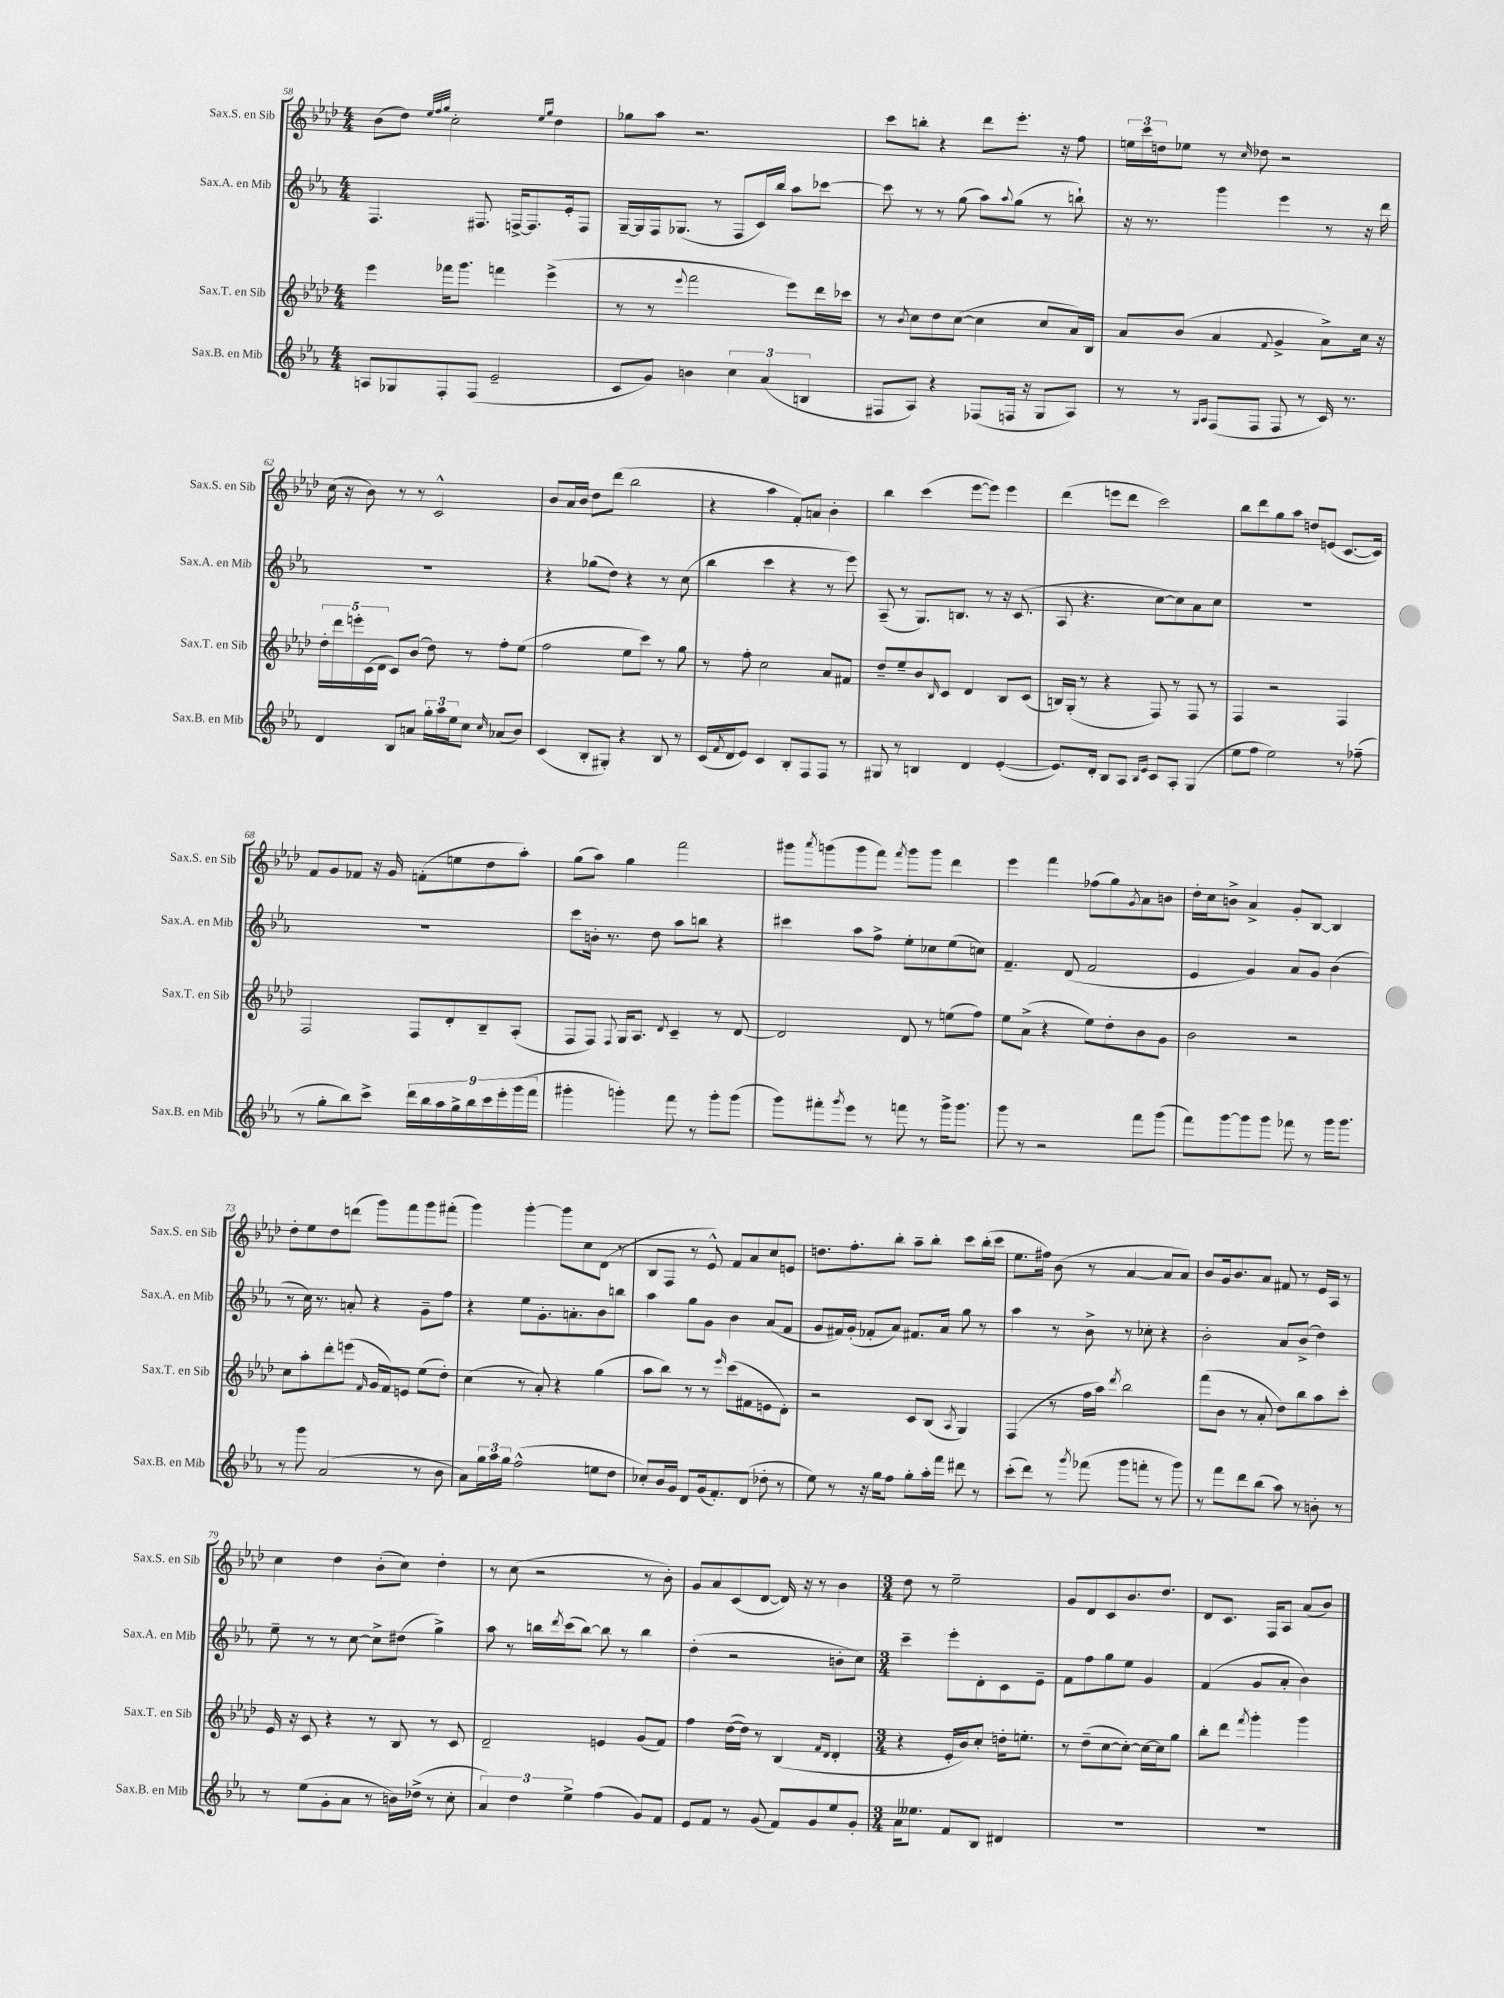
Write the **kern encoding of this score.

**kern	**kern	**kern	**kern
*part4	*part3	*part2	*part1
*staff4	*staff3	*staff2	*staff1
*I"Sax.B. en Mib	*I"Sax.T. en Sib	*I"Sax.A. en Mib	*I"Sax.S. en Sib
*I'Sax.B. en Mib	*I'Sax.T. en Sib	*I'Sax.A. en Mib	*I'Sax.S. en Sib
*clefG2	*clefG2	*clefG2	*clefG2
*k[b-e-a-]	*k[b-e-a-d-]	*k[b-e-a-]	*k[b-e-a-d-]
*M4/4	*M4/4	*M4/4	*M4/4
=58	=58	=58	=58
8An/L	4eee-\	4.F/	(8b-\L
8G-X/	.	.	8dd-\J)
.	.	.	32qqee-/LLL
.	.	.	32qqff/
.	.	.	32qqgg/JJJ
8F'/	16fff-X\KL	.	2cc'\
.	8.ggg\J	.	.
(8F/J	.	8.F#X/	.
2e-~/	4fffn\	.	.
.	.	[16Fn^/KL	.
.	.	8.F/]	.
.	.	.	16qqee-/LL
.	.	.	16qqgg/JJ
.	(4eee-^\	.	4dd-\
.	.	16e-'/k	.
.	.	8F/J	.
=59	=59	=59	=59
8c/L	8r	[16G~/LL	8gg-X\L
.	.	16G/]	.
8g/J)	8r	16F/J	8aa-\J
.	.	(8.G-X/J	.
.	8qqeee-/	.	.
4bn\	2fff\	.	2.r
.	.	8r	.
6cc\	.	8F/L	.
.	.	16c/L)	.
(6a-/	.	.	.
.	.	16bb-/JJ	.
.	8eee-\L)	8aa-\L	.
6Bn/	.	.	.
.	16ddd-\L	[8ccc-X\J	.
.	16ccc-X\JJ	.	.
=60	=60	=60	=60
8F#X/L	8r	8ccc-\]	8ccc\L
.	8qb-/	.	.
8A-/J)	8cc\L	8r	8bbn'\J
4r	8dd-\	8r	4r
.	([8cc\J	(8gg\	.
(8F-X/L	4cc\]	8aa-\L)	8ddd-\L
.	.	8qqaa-/	.
16Fn/Jk	.	(8gg\J	8.eee-'\J
16r	.	.	.
8G/L	8cc/L	8r	.
.	.	.	16r
8A-/J)	16a-/L)	8bbn`\)	8ff\
.	16B-/JJ	.	.
=61	=61	=61	=61
8r	8a-/L	16r	24een\LL
.	.	.	24ccc\
.	.	8.r	.
.	.	.	24ddn\J
8r	(8b-/J	.	8ee-X\J
16qqG/LL	.	.	.
16qqA-/JJ	.	.	.
(8F/L	4a-/	4ggg\	8r
.	.	.	16qqcc/
8F/J	.	.	8dd-X\
.	8qqf/	.	.
8F/	4g^/	4eee-\	2r
8r	.	.	.
16c/)	8a-^\L)	8r	.
8.r	.	.	.
.	16cc\Jk	16r	.
.	16r	16ddd\	.
!!LO:LB:g=z
=62	=62	=62	=62
4d/	20dd-'\LL	1r	(16cc\
.	20ddd-\	.	.
.	.	.	16r
.	20eeen'\	.	.
.	.	.	8b-\)
.	(20c\	.	.
.	20d-\JJ	.	.
8B-/L	8c/L)	.	8r
8an/J	(8b-/J	.	8r
24gg'\LL	8dd-\)	.	2c^^/
24aa-\	.	.	.
24ee-\J	.	.	.
8cc\J	8r	.	.
16qqcc/	.	.	.
(8a-X/L	8ff'\L	.	.
8b-/J)	(8ee-\J	.	.
=63	=63	=63	=63
(4c/	2ff\	4r	8b-/L
.	.	.	16a-/L
.	.	.	16b-/JJ
8B-'/L	.	(8gg-X\L	8dd-\L
8G#X'/J)	.	8dd\J)	(8ddd-\J
4r	8ee-\L	4r	2bb-\
.	8ccc\J)	.	.
8B-/	8r	8r	.
8r	8gg\	(8cc\	.
=64	=64	=64	=64
(16c/LL	8r	4bb-\	4r
8qf/	.	.	.
16d/J	.	.	.
8e-/J)	8ff'\	.	.
4c/	2cc\	4ccc\	4aa-\
8B-'/L	.	4r	8f'/L)
8F/	.	.	8an/J
8F/J	8a-/L	8r	4b-'\
8r	8f#X/J	8eee-\)	.
=65	=65	=65	=65
8G#X/	8dd-~/L	(8A-~/	4bb-\
8r	8ee-~/	8r	.
4Bn/	8b-/	8.G/L)	(4ccc\
.	16qqB-/	.	.
.	8c/J	.	.
.	.	8.Bn/J	.
4d/	4d-/	.	[8eee-\L
.	.	8r	8eee-\J])
([4e-'/	8B-/L	16r	4eee-\
.	.	(8.c/	.
.	(8c/J	.	.
=66	=66	=66	=66
8.e-/L])	16Bn/LL)	8A-/	(4ddd-\
.	(16G'/JJ	.	.
.	8r	4.r	.
16d'/Jk	.	.	.
8B-/L	4r	.	8eeen\L
8A-/J	.	.	8ddd-\J
16qqB-/LL	.	.	.
16qqe-/JJ	.	.	.
8c/L	8F/)	[8cc\L	2ccc\)
8A-'/J	8r	8cc\])	.
(4G/	8F/	8a-\	.
.	8r	8cc\J	.
=67	=67	=67	=67
8ee-\L	4F/	1r	8bb-\L
8ff\J	.	.	8ddd-\
2ee-\)	2r	.	8gg\
.	.	.	8aa-\J
.	.	.	8ddn/L
.	.	.	(8en/J
8r	4F/	.	[8.c/L
(8ff-X~\	.	.	.
.	.	.	16c/Jk])
!!LO:LB:g=z
=68	=68	=68	=68
8r	2F/	1r	8f/L
8gg'\L	.	.	8g/
8bb-\)	.	.	8f-X/J
8ccc^\J	.	.	16r
.	.	.	16g/
18ddd\LL	8F/L	.	(8fn'\L
18bb-\	.	.	.
18aa-\	.	.	.
.	8d-'/	.	8een\
18gg^\	.	.	.
18bb-\	.	.	.
.	8B-~/	.	8dd-\
18ccc\	.	.	.
18eee-'\	.	.	.
.	(8A-'/J	.	8aa-'\J)
(18ggg\	.	.	.
18fff\JJ	.	.	.
=69	=69	=69	=69
4ggg#X'\	8F/L	8ccc\L	(8gg\L
.	8F/J)	16bn'\Jk	8aa-\J)
.	.	8.r	.
.	8qqF/	.	.
4gggn'\)	16G/KL	.	4gg\
.	8.A-/J	.	.
.	.	8dd\	.
.	8qd-/	.	.
8fff\	4c~/	8aa-\L	2fff\
8r	.	8bbn\J	.
8ggg'\L	8r	4r	.
(8ggg\J	[8d-/	.	.
=70	=70	=70	=70
8ggg\L)	2d-/]	4ccc#X\	8ggg#X\L
.	.	.	8qaaa-/
8fff#X'\	.	.	(8gggn\
8qggg/	.	.	.
8eee-\J	.	8aa-\L	8ggg\
8r	.	8ff^\J	8fff\J)
.	.	.	8qfff/
8fffn\	8d-/	8ee-'\L	8ggg\L
8r	8r	8cc-X\	8ggg\J
16ggg^\KL	(8een\L	(8ee-\	4ddd-\
8.ggg\J	.	.	.
.	8ff\J)	8ccn\J)	.
=71	=71	=71	=71
8ggg\	8ee-\L	4.f~/	4eee-\
8r	(8a-^\J	.	.
2r	4r	.	4fff\
.	.	(8d/	.
.	8ee-\L)	2f/	(8ff-X\L
.	8dd-'\	.	8gg\)
.	.	.	8qg/
8fff\L	8b-\	.	8a-\
(8ggg\J	8g\J	.	8bn\J
=72	=72	=72	=72
8fff\L)	2b-\	4e-/	16dd-'\LL
.	.	.	16cc\J
[8ggg\	.	.	8bn^\J
8ggg\]	.	4g/)	4a-^/
8ggg\J	.	.	.
8fff-X\	2r	8a-/L	8g'/L
8r	.	8g/J	[8B-/J
16ggg\KL	.	(4b-\	4B-/]
8.ggg\J	.	.	.
!!LO:LB:g=z
=73	=73	=73	=73
8r	8cc\L	8r	8dd-'\L
8ggg\	8aa-'\	16cc\)	8ee-\
.	.	8.r	.
(2a-/	8ddd-'\	.	8dd-\
.	(8eeen\J	8an'/	(8dddn\J
.	16qqf/	.	.
.	16g/LL	4r	8ggg\L)
.	16f/J)	.	.
.	8en/J	.	8fff\
8r	(8ee-\L	8g~\L	8ggg\
8b-\	8dd-'\J)	8ff\J	(8fff#X'\J
=74	=74	=74	=74
8a-\L)	(4cc\	4r	4ggg\)
24gg\L	.	.	.
24aa-\	.	.	.
24gg\JJ	.	.	.
(2ff^^\	8r	8ee-\L	[4ggg'\
.	8a-'/)	8.g'\	.
.	4r	.	8ggg\L]
.	.	8.an'\	.
.	.	.	8cc\
8een\L	(4gg\	8b-\	(8d-\J
8dd\J	.	8bbn\J	8r
=75	=75	=75	=75
8cc-X'/L)	8aa-\L	4aa-\	8B-/L
16b-/L	8bb-\J)	.	8F/J
16g/JJ	.	.	.
8d/L	8r	8gg\L	8r
(16g/k	8r	8g\J	8e-^^/)
8.f'/)	.	.	.
.	16qqeee-/	.	.
.	(8ccc\L	4b-\	8f/L
(8d/J	8f#X\	.	8a-/
8dd-X'\	8en\	(8a-/L	8cc/
8r	8d-'\J)	8f/J	8en/J
=76	=76	=76	=76
8ee-\)	2r	8g/L	8.ddn\L
8r	.	16f#X/L)	.
.	.	(16g'/JJ	8.ff'\
16r	.	8f-X'/L	.
16gg\KL	.	.	.
8ff\J	.	8a-/J)	8bb-'\J
8gg'\L	8c/L	8.f#X/L	8aa-~\L
16aa-'\L	(8B-/J	.	8bb-'\J
16fff\JJ	.	16a-/Jk	.
.	8qA-/	.	.
8ddd#X\	4G/)	8gg\	8ccc\L
8r	.	8r	(16bb-'\L
.	.	.	16ccc\JJ
=77	=77	=77	=77
(8ccc'\L	(4F/	4aa-\	8.ee-\L
8ddd\J)	.	.	.
.	.	.	16ff#X\Jk)
8r	8r	8r	(8b-\
8qggg/	.	.	.
(8fff-X\	16ff\LL	8b-^\	8r
.	16aa-\JJ)	.	.
.	8qddd-/	.	.
8ggg\L	2bb-\	8r	[4a-/
8fffn'\J	.	8cc-X'\	.
8r	.	4r	8a-/L]
8ggg\)	.	.	8a-/J)
=78	=78	=78	=78
8r	(8fff\L	2b-'\	8b-/L
8fff\L	8b-\J	.	16g/k
.	.	.	8.b-/
8ddd\	8r	.	.
(8bb-\J	8a-'/	.	8a-/J
8aa-\)	8dd-\L)	8a-/L	8f#X/
8r	8bb-\	(8b-^/J	8r
8bn'\	8aa-\	4dd\)	16e-/LL
.	.	.	16A-/JJ
8r	8ccc'\J	.	8r
!!LO:LB:g=z
=79	=79	=79	=79
8r	16e-/	8ee-~\	4cc\
.	16r	.	.
(8ee-\L	8c/	8r	.
8g'\	4r	8r	4dd-\
8a-\J	.	[8cc\	.
8r	8r	8cc^\L]	(8b-'\L
16bn\LL)	8B-/	(8dd#X\J	8cc\J)
(16dd-X^\JJ	.	.	.
8r	8r	4gg^\)	4dd-'\
8cc'\	8c/	.	.
=80	=80	=80	=80
6a-/)	2d-~/	8aa-\	8r
.	.	8r	(8cc\
6dd\	.	.	.
.	.	16bbn\LL	2r
.	.	8qddd/	.
.	.	(16ccc\J	.
6ee-^\	.	.	.
.	.	[8bb\J)	.
(4ff\	4en/	8bb\]	.
.	.	8r	.
8g/L)	(8g/L	4bb\	8r
8f/J	8f/J)	.	8b-'\)
=81	=81	=81	=81
8e-/L	4ff\	(4dd'\	8g/L
8f/J	.	.	8a-/
8r	([16dd-\LL	2r	(8c/
.	16dd-\JJ])	.	.
(8g/	8r	.	[8d-/J
8f/L)	(4B-/	.	16d-/])
.	.	.	16r
8g/	.	.	8r
.	16qqf/LL	.	.
.	16qqd-/JJ	.	.
8ee-/	4d-'/	8bn'\L	4b-\
8g'/J	.	8cc\J)	.
=82	=82	=82	=82
*M3/4	*M3/4	*M3/4	*M3/4
16a-\KL	4r	4ccc~\	8dd-\
8.ee--X\J	.	.	.
.	.	.	8r
8f/L	16e-'/LL	8eee-'\L	2ee-~\
.	16b-/J)	.	.
8B-/J	8cc'/J	8d'\	.
4d#X/	16ddn'\KL	8c\	.
.	8.een'\J	.	.
.	.	8e-~\J	.
=83	=83	=83	=83
2.r	8r	8f\L	8g/L
.	(8dd-~\L	8ff\	8d-/
.	[8cc\	8gg\	8c/
.	8cc'\J_)	8ee-\J	8.b-/
.	16cc\LL_	4g/	.
.	16cc\J]	.	8.dd-/J
.	8gg\J	.	.
=84	=84	=84	=84
2.r	8bb-'\L	(4f/	8d-/L
.	8ddd-\J	.	8.c/J
.	8qfff/	.	.
.	4ggg'\	8g/L	.
.	.	.	16F/KL
.	.	8a-'/J	8A-/J
.	4ggg\	4b-\)	(8a-/L
.	.	.	8b-/J)
==	==	==	==
*-	*-	*-	*-
